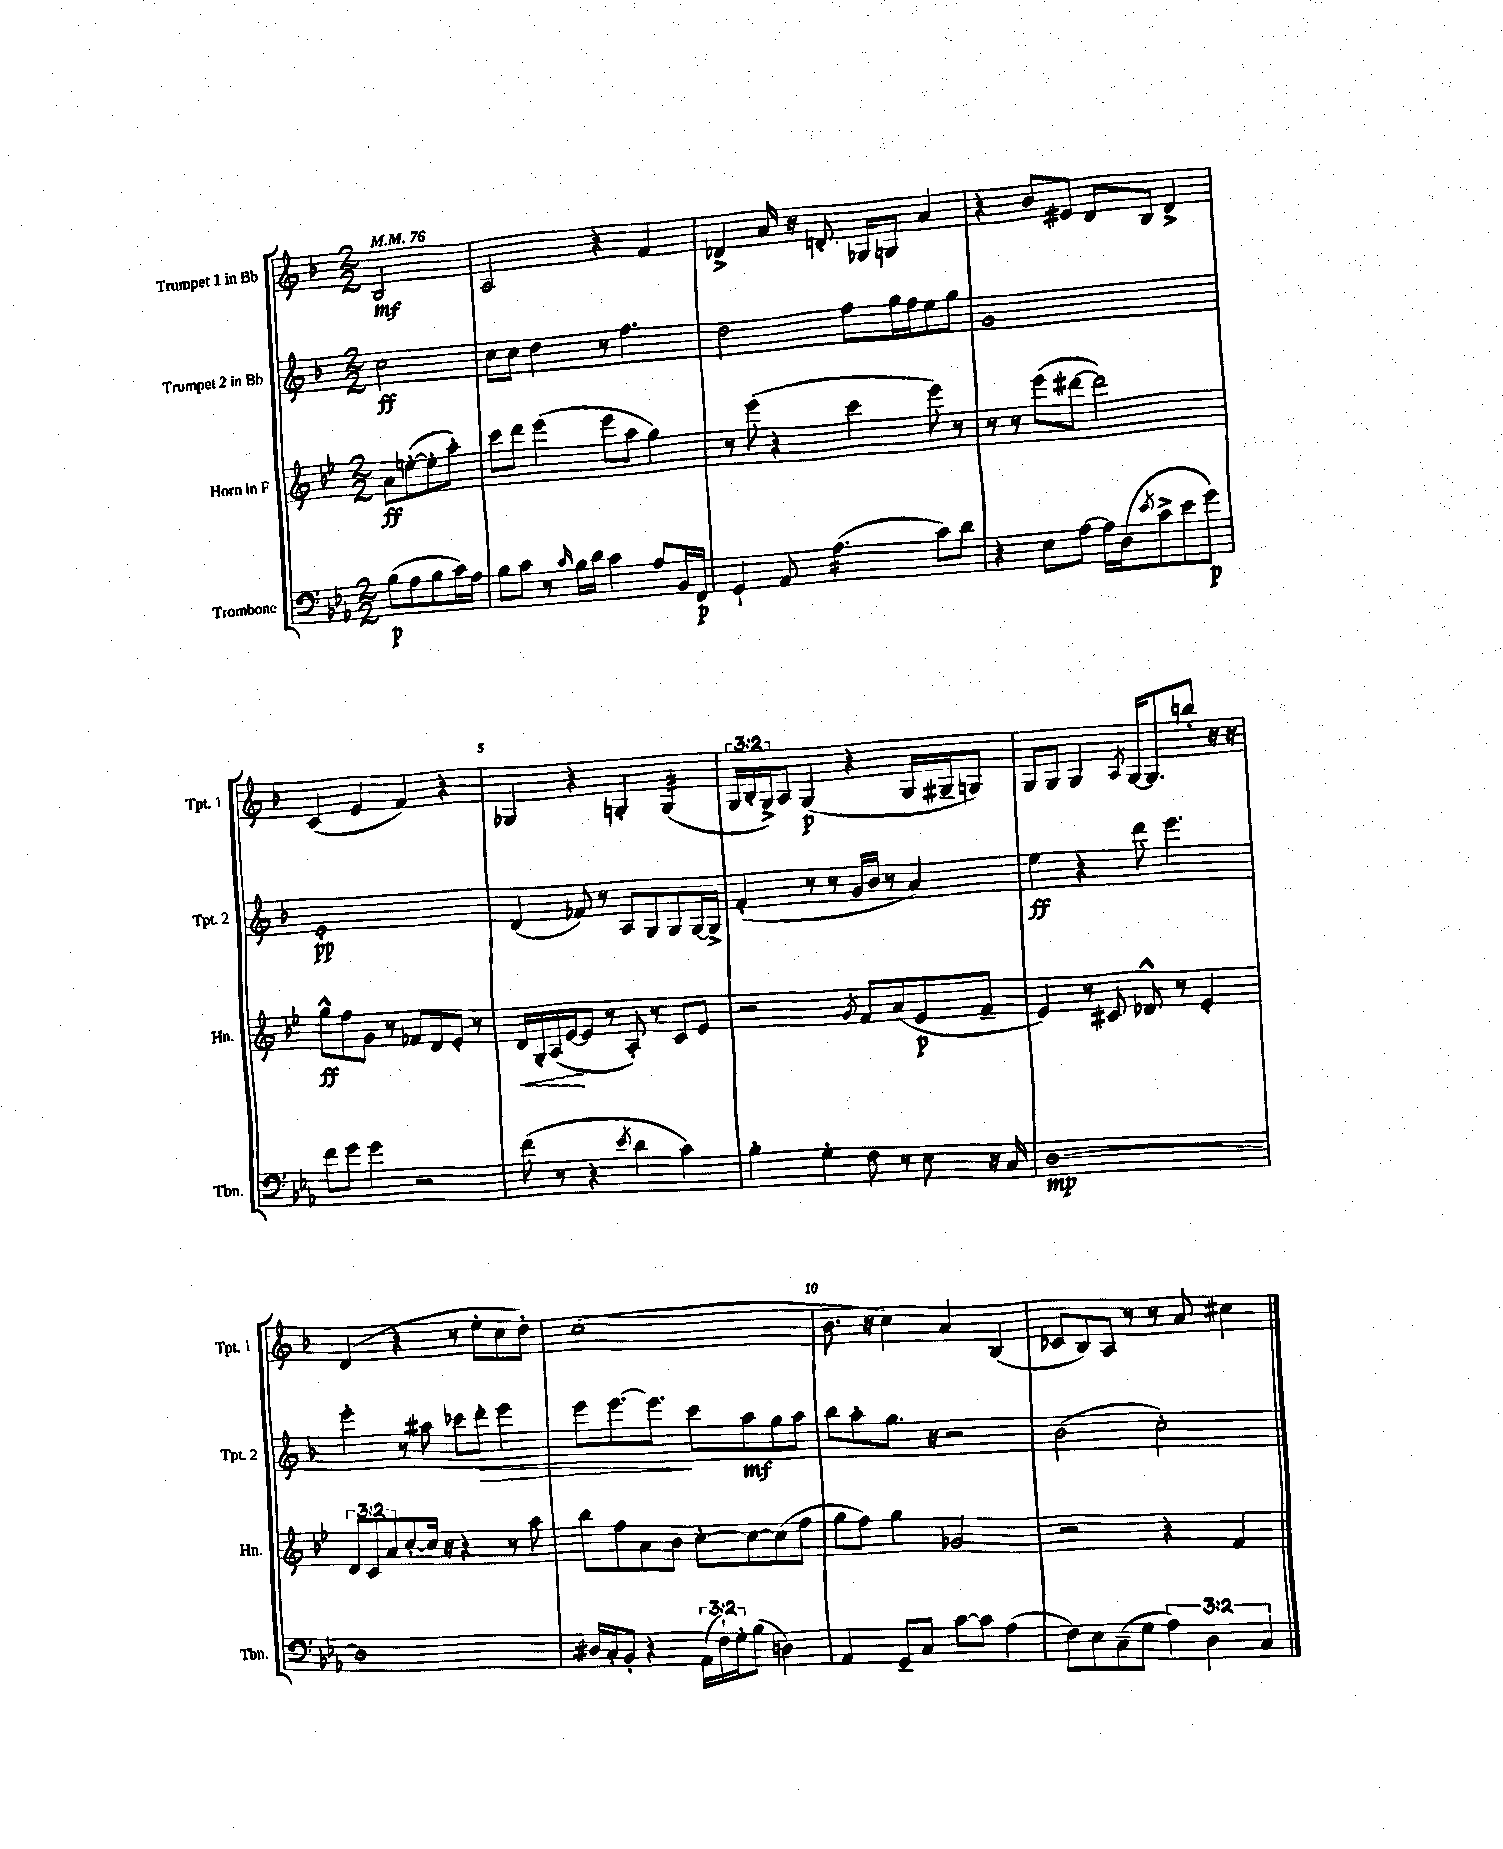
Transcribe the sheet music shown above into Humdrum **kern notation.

**kern	**kern	**kern	**kern
*staff4	*staff3	*staff2	*staff1
*clefF4	*clefG2	*clefG2	*clefG2
*k[b-e-a-]	*k[b-e-]	*k[b-]	*k[b-]
*M2/2	*M2/2	*M2/2	*M2/2
*MM76	*MM76	*MM76	*MM76
(8B-\L	8a\L	2cc\	2B-/
8A-\	([8ee'\	.	.
8B-\	8ee'\]	.	.
16c\L)	8aa'\J)	.	.
16A-\JJ	.	.	.
=	=	=	=
8B-\L	8ccc\L	8cc\L	2A/
8c\J	8ddd\J	8cc\J	.
8r	(4eee-\	4dd\	.
16qqc/	.	.	.
16B-\LL	.	.	.
16d\JJ	.	.	.
4c\	8eee-\L	8r	4r
.	8aa\J	4.ff\	.
8A-/L	4gg\)	.	4f/
16BB-/L	.	.	.
16FF/JJ	.	.	.
=	=	=	=
4GG`/	8r	2dd\	4d-^/
.	(8eee-\	.	.
8AA-/	4r	.	16a/
.	.	.	16r
(4.A-\	.	.	8.d'/
.	4ccc\	8ff\L	.
.	.	.	16G-/LK
.	.	16gg\L	8G/J
.	.	16ff\J	.
8c\L)	8eee-\)	8ee\	4a/
8d\J	8r	8gg\J	.
=	=	=	=
4r	8r	1g	4r
.	8r	.	.
8E-\L	(8eee-\L	.	8b-/L
[8A-\J	[8ddd#\J	.	8e#/J
16A-\]LL	2ddd#\])	.	8d/L
(16D\J	.	.	.
8qe-/	.	.	.
8c^\	.	.	8B-/J
8e-\	.	.	4d^/
8g\J)	.	.	.
=	=	=	=
8f\L	8gg^^\L	1e'	(4c/
8g\J	8ff\	.	.
4g\	8g\J	.	4e/
.	8r	.	.
2r	8f-/L	.	4f/)
.	8d/	.	.
.	8e-'/J	.	4r
.	8r	.	.
=	=	=	=
(8f\	16d/LL	(4d/	4G-/
.	16G'/	.	.
8r	(16A/	.	.
.	[16e-/J	.	.
4r	8e-/]J	8f-/)	4r
.	8r	8r	.
8qe-/	.	.	.
4d\	8A'/)	8A/L	4G'/
.	8r	8G/	.
4c\)	8c/L	8G/	(4G/
.	8e-/J	[16G/L	.
.	.	16G^/]JJ	.
=	=	=	=
4B-'\	2r	(4f'/	24G/LL
.	.	.	24B-'/
.	.	.	24G^/J)
.	.	.	8A/J
4G'\	.	8r	(4G/
.	.	8r	.
.	8qg/	.	.
8F\	8f/L	16g/LL	4r
.	.	16b-/JJ	.
8r	(8a/	8r	.
8E-\	8e-/	4a/)	16G/LL
.	.	.	16G#~/J
16r	8f~/J	.	8G/J)
16C/	.	.	.
=	=	=	=
[1D	4e-/)	4ee\	8G/L
.	.	.	8G/J
.	8r	4r	4G/
.	8c#/	.	.
.	.	.	8qA/
.	8d-^^/	8ddd\	[16G/LK
.	.	.	8.G/]
.	8r	4.eee\	.
.	4e-'/	.	8bb'/J
.	.	.	16r
.	.	.	16r
=	=	=	=
1D]	12d/L	4eee'\	(4d/
.	12c/	.	.
.	12a/	.	.
.	[8cc'/	8r	4r
.	16cc/]Jk	8aa#\	.
.	16r	.	.
.	4r	8ccc-\L	8r
.	.	8ddd'\J	8ee'\L
.	8r	4eee\	8cc\
.	8aa\	.	8dd'\J)
=	=	=	=
16D#/LL	8bb-\L	8eee\L	(1cc
16C'/J	.	.	.
8BB-'/J	8ff\	[8.eee\	.
4r	8a\	.	.
.	.	8.eee\]J	.
.	8b-\J	.	.
(24AA-\LL	[8cc'\L	8ccc\L	.
24F`\)	.	.	.
24G'\J	.	.	.
(8B-\J	8cc\_	8aa\	.
4D\)	(8cc\]	8gg\	.
.	8ff\J	8aa\J	.
=	=	=	=
4AA-/	8gg\L	8bb-\L	8.b-\
.	8ff\J)	8aa'\	.
.	.	.	16r
8GG~/L	4gg\	8.gg\J	4cc\)
8C/J	.	.	.
.	.	16r	.
[8c\L	2g-/	2r	4a/
8c\]J	.	.	.
(4A-\	.	.	(4B-/
=	=	=	=
8F\L)	2r	(2b-\	8c-/L
8E-\	.	.	8B-/)
(8C~\	.	.	8A/J
8G\J	.	.	8r
6A-\)	4r	2cc'\)	8r
.	.	.	8a/
6D\	.	.	.
.	4f/	.	4cc#\
6C/	.	.	.
==	==	==	==
*-	*-	*-	*-
